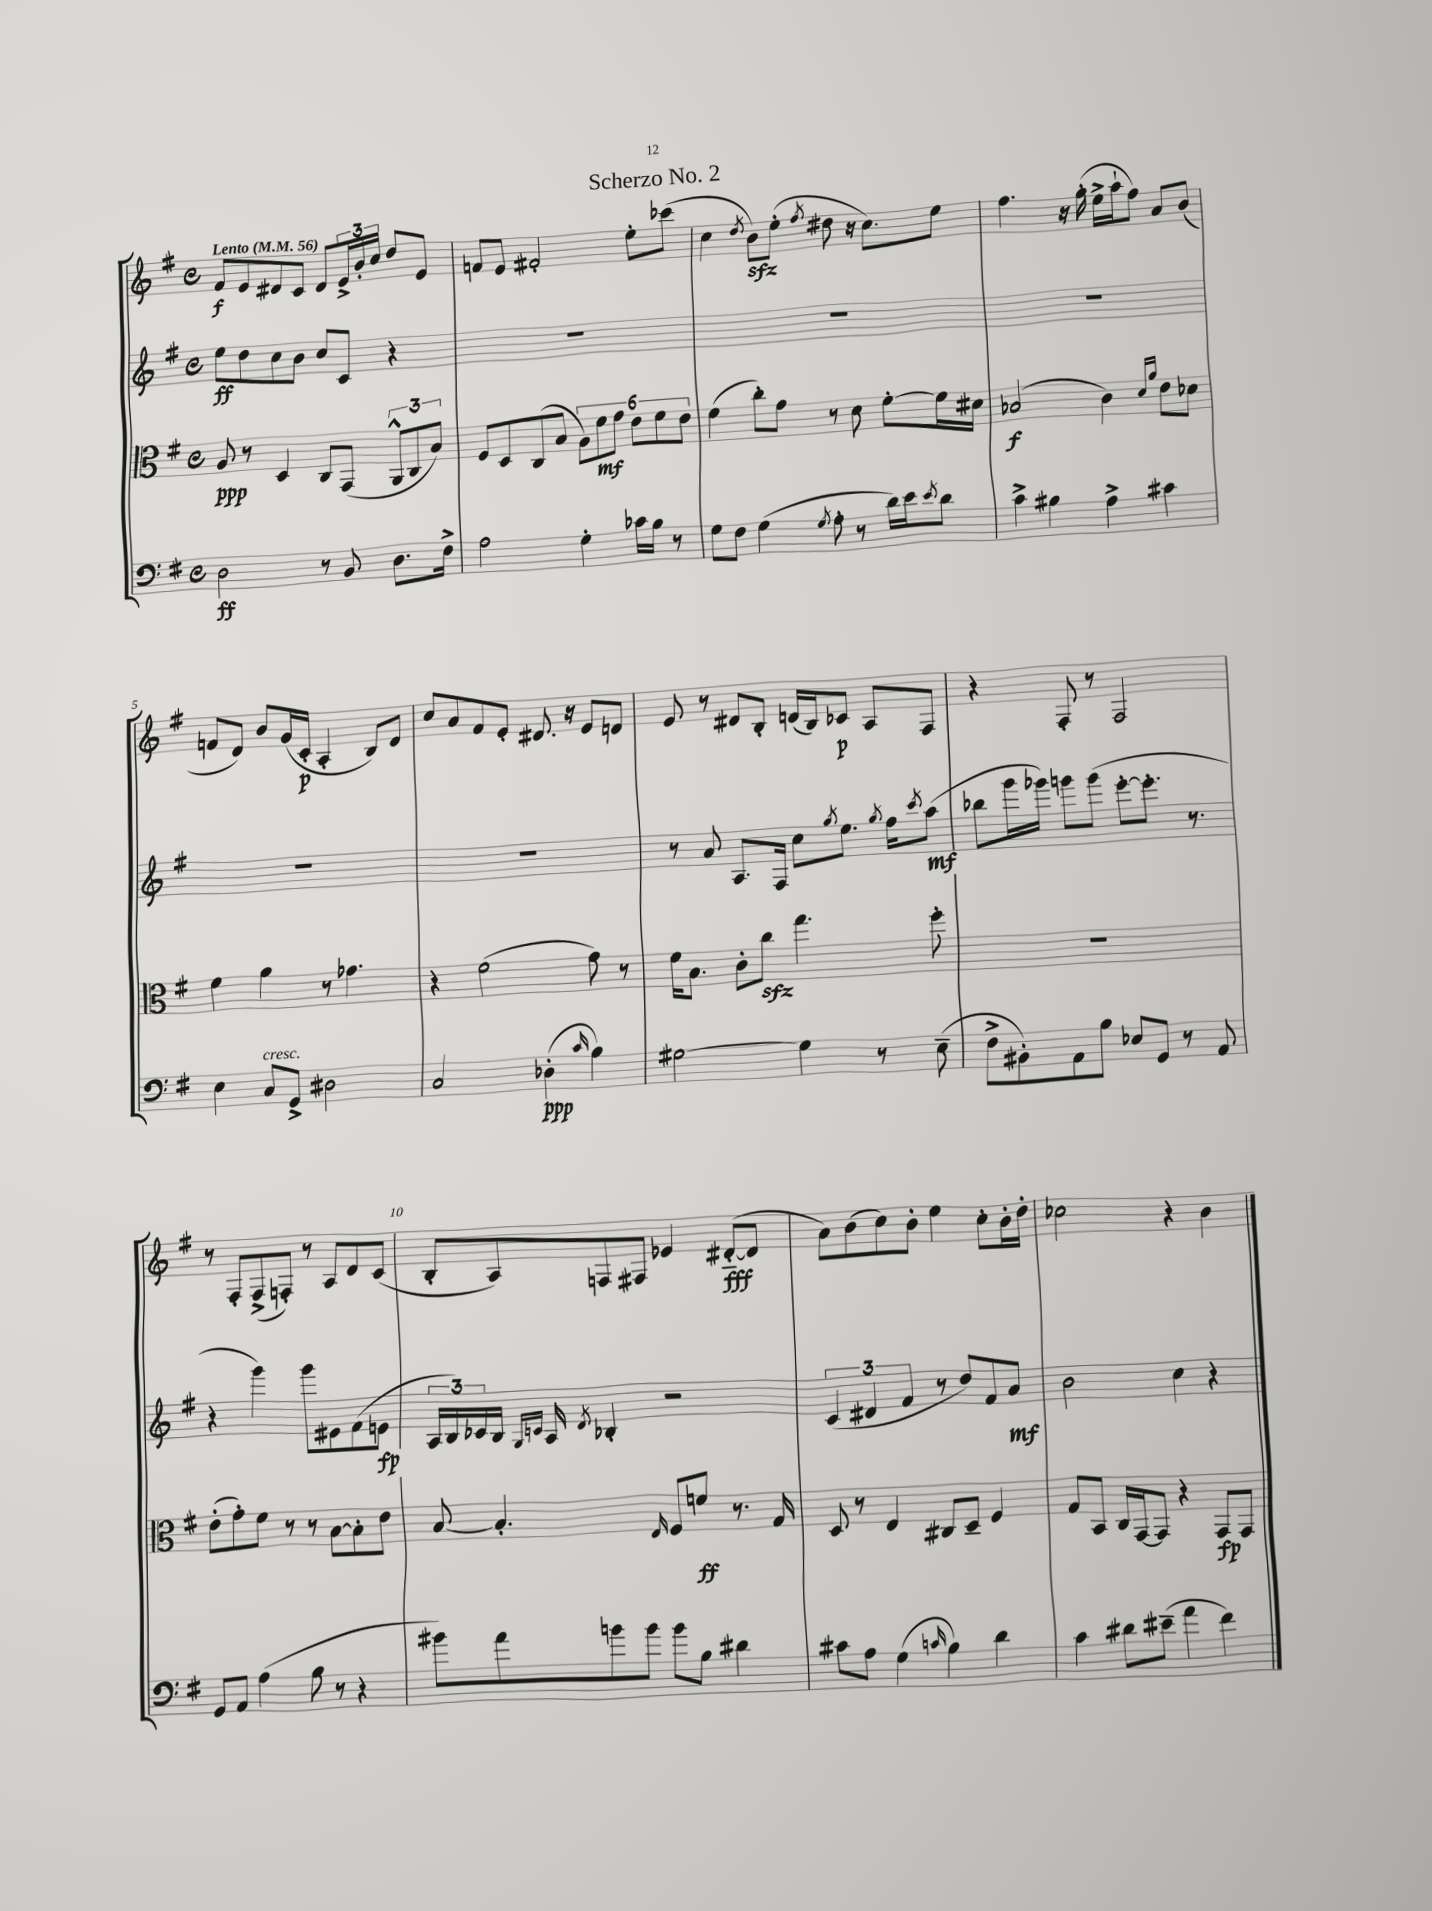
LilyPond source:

\header { title = "Scherzo No. 2" }
<<
\new StaffGroup <<
\new Staff = "s0" {
    \clef treble \key g \major \defaultTimeSignature \time 4/4 \tempo "Lento" 4 = 56
    fis'8\f e'8 dis'8 c'8 dis'8 \tuplet 3/2 { e'16-> b'16-. c''16 } d''8 e'8 |
    f'8 e'8 fis'2-. e''8-. ces'''8( |
    c''4 \acciaccatura { d''8 } b'8\sfz) e''8-.( \acciaccatura { fis''8 } dis''8 r16 c''8.) e''8 |
    fis''4. r16 g''16-.( e''16-> a''16-! fis''8) a'8 b'8( |
    f'8 d'8) b'8 g'16( c'16-.\p a4-. b8) d'8 |
    c''8 a'8 fis'8 e'8-. dis'8. r16 e'8 d'8 |
    e'8 r8 dis'8 b8-. d'16( b16) ces'8\p a8 fis8 |
    r4 fis8-. r8 fis2 |
    r8 fis8-. fis8->( f8-.) r8 a8 d'8 c'8( |
    b8-. a8) f8 fis8 ees'4 dis'8~-_\fff( dis'8 |
    a'8) b'8( c''8) b'8-. e''4 c''8-. b'16-. d''16-. |
    ces''2 r4 b'4 \bar "|." |
}
\new Staff = "s1" {
    \clef treble \key g \major \defaultTimeSignature \time 4/4
    e''8\ff d''8 c''8 b'8 c''8 c'8 r4 |
    R1 |
    R1 |
    R1 |
    R1 |
    R1 |
    r8 a'8 a8. fis16 c''8 \acciaccatura { g''8 } e''8. \acciaccatura { g''8 } fis''16 \acciaccatura { c'''8 } a''8\mf( |
    bes''8 g'''16 ges'''16) g'''8 g'''8( e'''8~-. e'''8.-. r8. |
    r4 g'''4) g'''8 eis'8 fis'8( e'8\fp |
    \tuplet 3/2 { a16 b16) ces'16 } b16 \grace { g16 c'16 } a16 \acciaccatura { d'8 } bes4-. r2 |
    \tuplet 3/2 { c'4( dis'4 fis'4 } r8 d''8) fis'8 a'8\mf |
    b'2 c''4 r4 \bar "|." |
}
\new Staff = "s2" {
    \clef alto \key g \major \defaultTimeSignature \time 4/4
    a8\ppp r8 d4 c8 g,8( \tuplet 3/2 { a,8-^ c8 b8) } |
    fis8 d8 c8( b8 \tuplet 6/4 { a8) fis'8\mf g'8 e'8 fis'8 e'8 } |
    fis'4( c''8-.) g'8 r8 d'8 fis'8~-. fis'16 dis'16 |
    bes2\f( c'4) \grace { d'16 a'16 } e'8 des'8 |
    fis'4 a'4 r8 ges'4. |
    r4 fis'2( g'8) r8 |
    fis'16 b8. c'8-. c''8\sfz g''4. fis''8-. |
    R1 |
    e'8-.( g'8-.) fis'8 r8 r8 b8~ b8-. e'8 |
    b8~ b4.-. \grace { e16 } fis8 f'8\ff r8. g16 |
    d8 r8 e4 cis8 d8-- fis4 |
    g8 b,8 c16 g,16~ g,8 r4 g,8\fp g,8 \bar "|." |
}
\new Staff = "s3" {
    \clef bass \key g \major \defaultTimeSignature \time 4/4
    d2\ff r8 b,8 d8. fis16-> |
    a2 g4-. ces'16 b16 r8 |
    g8 fis8 g4( \acciaccatura { g8 } a8-. r8 d'16) e'16 \acciaccatura { e'8 } d'8 |
    c'4-> bis4 a4-> cis'4 |
    e4 c8^\markup { \italic "cresc." } g,8-> dis2 |
    c2 des4-.\ppp( \grace { c'16 } b4) |
    gis2~ gis4 r8 e8--( |
    fis8-> bis,8-.) a,8 b8 ees8 g,8 r8 a,8 |
    g,8 a,8 a4( b8 r8 r4 |
    bis'8) a'8 b'8 b'8 b'8 b8 dis'4 |
    cis'8 a8 g4( \grace { c'16 } b4) d'4 |
    c'4 dis'8 eis'8--( a'4 fis'4) \bar "|." |
}
>>
>>
\layout { \context { \Score \override BarNumber.break-visibility = ##(#f #t #t) barNumberVisibility = #(every-nth-bar-number-visible 5) } }
